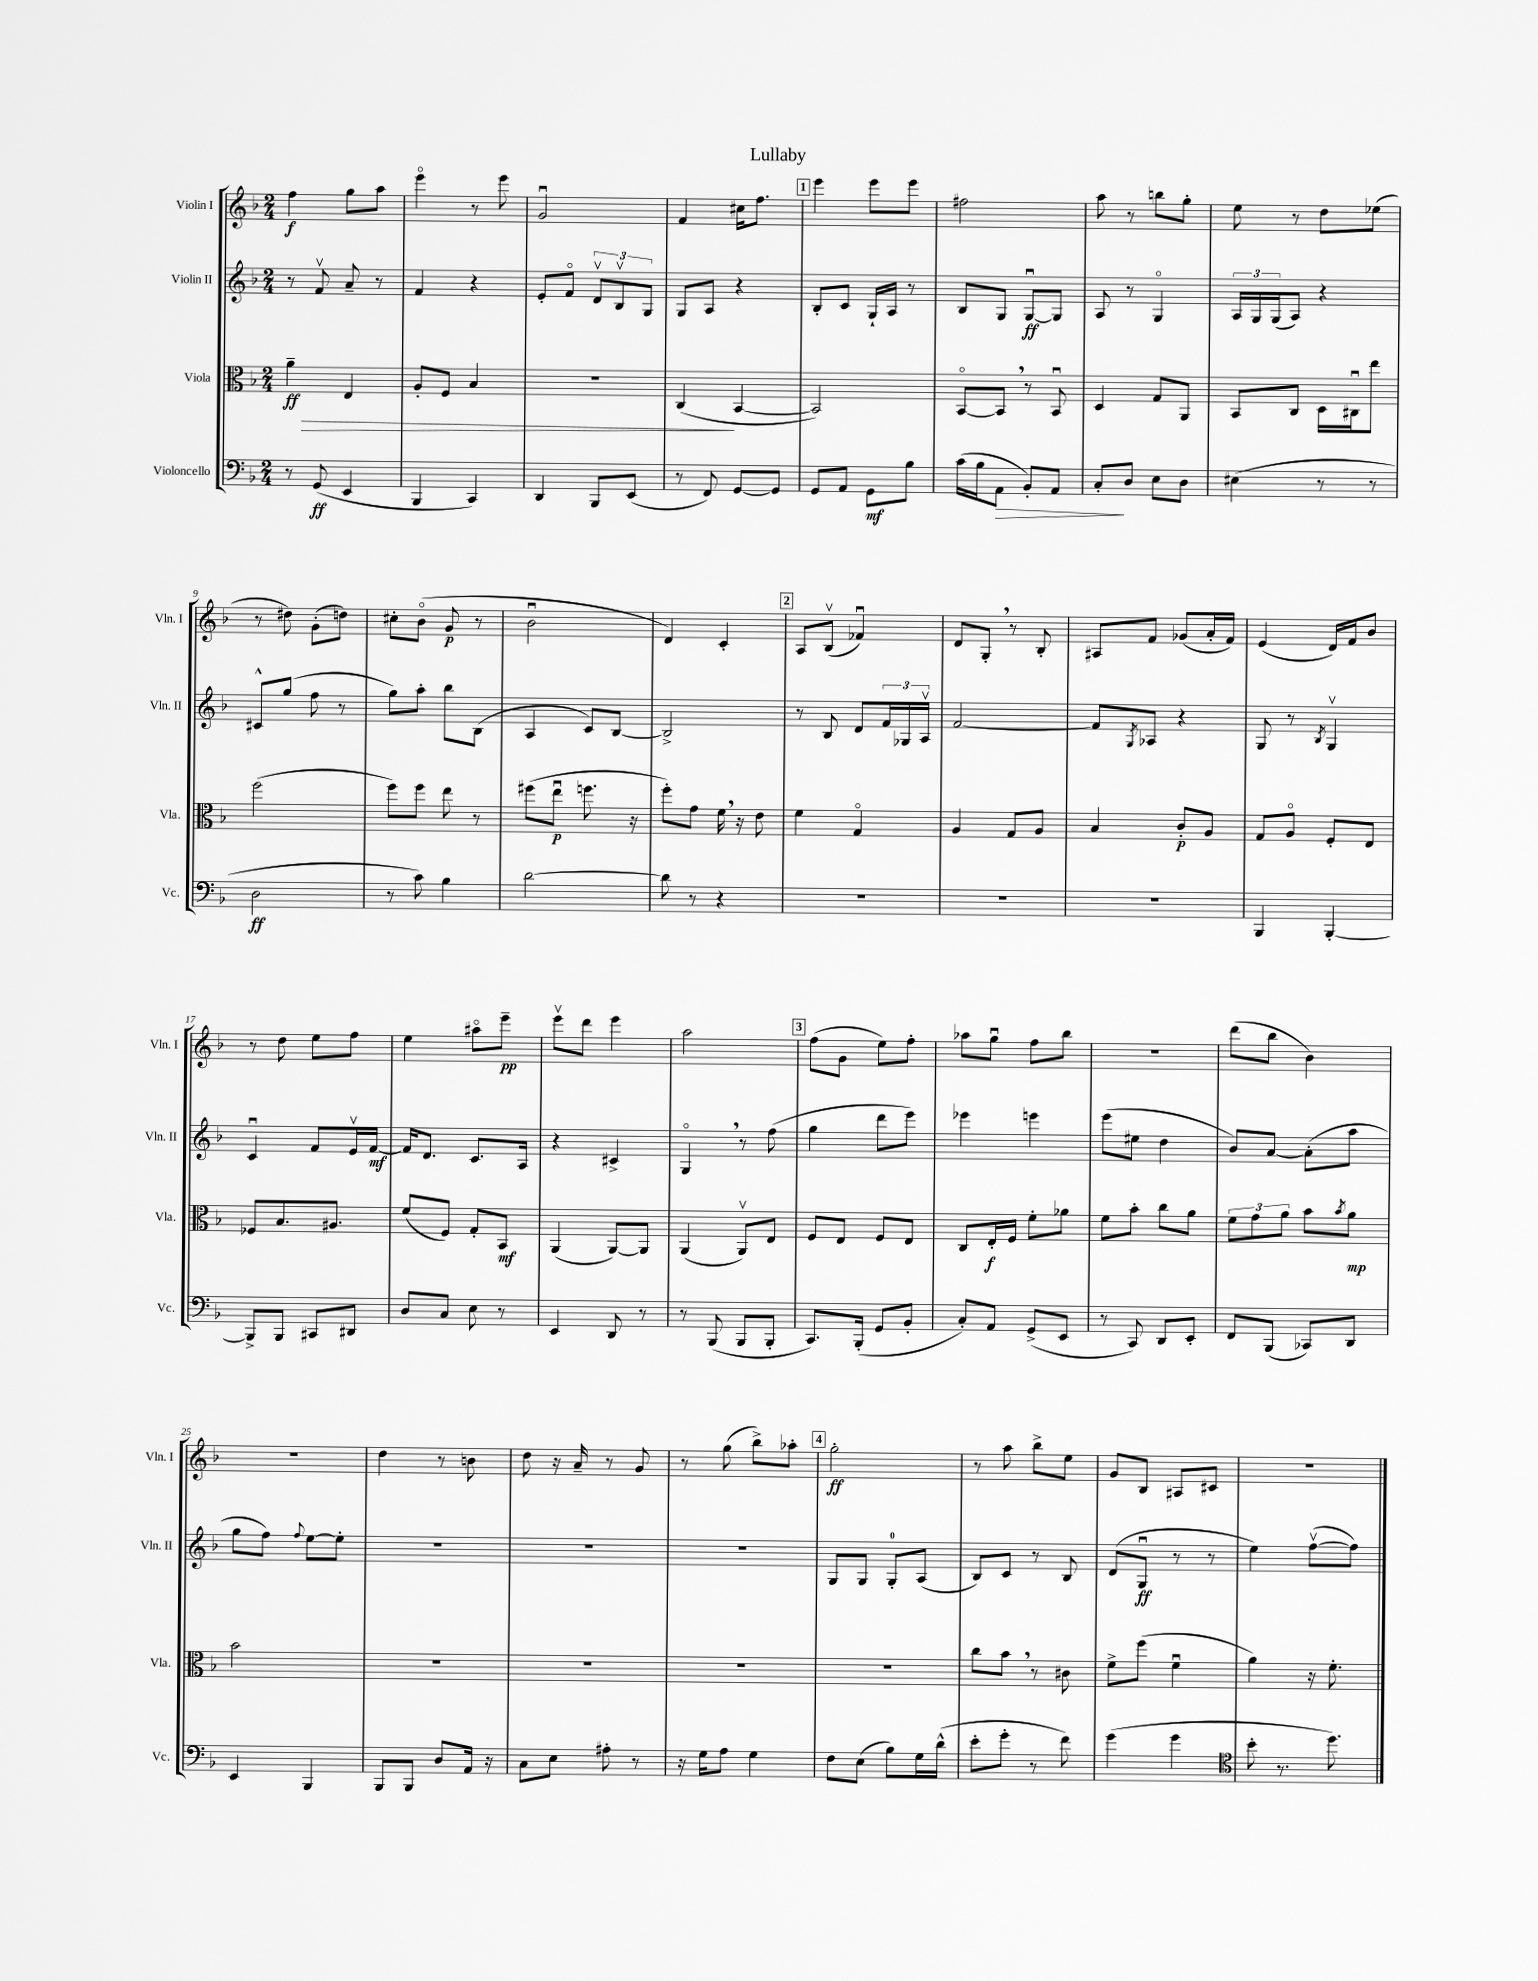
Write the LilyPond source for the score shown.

\header { title = "Lullaby" }
<<
\new StaffGroup <<
\new Staff = "s0" \with { instrumentName = "Violin I" shortInstrumentName = "Vln. I" } {
    \clef treble \key f \major \numericTimeSignature \time 2/4
    f''4\f g''8 a''8 |
    e'''4\flageolet r8 e'''8 |
    g'2\downbow |
    f'4 cis''16 f''8. |
    \mark \markup { \box "1" } e'''4 e'''8 e'''8 |
    fis''2 |
    a''8 r8 b''8 g''8-. |
    e''8 r8 d''8 ees''8( |
    r8 dis''8) g'8-.( d''8) |
    cis''8-. bes'8\flageolet( g'8\p r8 |
    bes'2\downbow |
    d'4) c'4-. |
    \mark \markup { \box "2" } a8 bes8\upbow( fes'4\downbow) |
    d'8 g8-. \breathe r8 bes8-. |
    ais8 f'8 ges'8( a'16-. f'16) |
    e'4( d'16) f'16 bes'8 |
    r8 d''8 e''8 f''8 |
    e''4 ais''8\flageolet e'''8--\pp |
    e'''8\upbow d'''8 e'''4 |
    a''2 |
    \mark \markup { \box "3" } f''8( g'8 e''8) f''8-. |
    aes''8 g''8\downbow f''8 bes''8 |
    R2 |
    d'''8( bes''8 bes'4) |
    r2 |
    d''4 r8 b'8 |
    d''8 r16 a'16-- r8 g'8 |
    r8 g''8( bes''8->) aes''8-. |
    \mark \markup { \box "4" } g''2-.\ff |
    r8 a''8 bes''8-> e''8 |
    g'8 bes8 ais8 cis'8 |
    r2 \bar "|." |
}
\new Staff = "s1" \with { instrumentName = "Violin II" shortInstrumentName = "Vln. II" } {
    \clef treble \key f \major \numericTimeSignature \time 2/4
    r8 f'8\upbow a'8-- r8 |
    f'4 r4 |
    e'8-. f'8\flageolet \tuplet 3/2 { d'8\upbow bes8\upbow g8 } |
    g8 a8 r4 |
    \mark \markup { \box "1" } bes8-. c'8 g16-! a16 r8 |
    bes8 g8 g8~\downbow\ff g8 |
    a8 r8 g4\flageolet |
    \tuplet 3/2 { a16 g16 g16( } a8) r4 |
    cis'8-^ g''8( f''8 r8 |
    g''8) a''8-. bes''8 bes8( |
    a4 c'8) bes8~ |
    bes2-> |
    \mark \markup { \box "2" } r8 bes8 d'8 \tuplet 3/2 { f'16 ges16 a16\upbow } |
    f'2~ |
    f'8 \acciaccatura { g8 } aes8 r4 |
    g8 r8 \acciaccatura { bes8 } g4\upbow |
    c'4\downbow f'8 e'16\upbow f'16~\mf |
    f'16 d'8. c'8. a16 |
    r4 cis'4-> |
    g4\flageolet \breathe r8 f''8( |
    \mark \markup { \box "3" } g''4 d'''8 e'''8) |
    ees'''4 e'''4 |
    e'''8( eis''8 d''4 |
    bes'8) a'8~ a'8-.( a''8 |
    g''8 f''8) \appoggiatura { f''8 } e''8~ e''8-. |
    R2 |
    R2 |
    R2 |
    \mark \markup { \box "4" } g8 g8 g8-0-. a8( |
    bes8) c'8 r8 bes8 |
    d'8( g8\downbow\ff r8 r8 |
    e''4) f''8~\upbow( f''8) \bar "|." |
}
\new Staff = "s2" \with { instrumentName = "Viola" shortInstrumentName = "Vla." } {
    \clef alto \key f \major \numericTimeSignature \time 2/4
    a'4--\ff\> e4 |
    a8-. f8 bes4 |
    R2 |
    c4\!( bes,4~ |
    \mark \markup { \box "1" } bes,2) |
    bes,8~\flageolet bes,8 \breathe r8 bes,8\downbow |
    d4 g8 a,8 |
    bes,8 c8 d16 cis16\downbow e''8 |
    f''2( |
    f''8) f''8 e''8 r8 |
    fis''8( e''8\downbow\p f''8. r16 |
    f''8-.) g'8 f'16 \breathe r16 e'8 |
    \mark \markup { \box "2" } f'4 g4\flageolet |
    a4 g8 a8 |
    bes4 c'8-.\p a8 |
    g8 a8\flageolet f8-. e8 |
    fes8 bes8. ais8. |
    f'8( f8) g8-. bes,8\mf |
    a,4( a,8~) a,8 |
    a,4( a,8\upbow) e8 |
    \mark \markup { \box "3" } f8 e8 f8 e8 |
    c8 e16-.\f f16 f'8-. aes'8 |
    f'8 bes'8-. c''8 a'8 |
    \tuplet 3/2 { f'8 g'8 a'8 } bes'8 \acciaccatura { bes'8 } a'8\mp |
    bes'2 |
    R2 |
    R2 |
    R2 |
    \mark \markup { \box "4" } R2 |
    c''8 bes'8 \breathe r8 cis'8 |
    f'8-> f''8( f'4\downbow |
    a'4) r16 f'8.-. \bar "|." |
}
\new Staff = "s3" \with { instrumentName = "Violoncello" shortInstrumentName = "Vc." } {
    \clef bass \key f \major \numericTimeSignature \time 2/4
    r8 g,8\ff( e,4 |
    bes,,4 c,4) |
    d,4 bes,,8 e,8( |
    r8 f,8) g,8~ g,8 |
    \mark \markup { \box "1" } g,8 a,8 g,8\mf bes8 |
    c'16( bes16 a,8\> bes,8-.) a,8 |
    c8-.\! d8 e8 d8 |
    eis4( r8 r8 |
    d2\ff |
    r8 c'8) bes4 |
    d'2~ |
    d'8 r8 r4 |
    \mark \markup { \box "2" } R2 |
    R2 |
    R2 |
    bes,,4 bes,,4~-. |
    bes,,8-> bes,,8 cis,8 dis,8 |
    d8 c8 e8 r8 |
    e,4 d,8 r8 |
    r8 bes,,8( bes,,8 bes,,8-. |
    \mark \markup { \box "3" } c,8.) bes,,16-.( g,8 bes,8-. |
    c8-.) a,8 g,8->( e,8 |
    r8 c,8) d,8 e,8-. |
    f,8 bes,,8( ces,8) d,8 |
    e,4 bes,,4 |
    bes,,8 bes,,8 d8 a,16 r16 |
    c8 e8 ais8-. r8 |
    r16 g16 a8 g4 |
    \mark \markup { \box "4" } f8 e8( bes8) g16 d'16-^( |
    e'8-. g'8-. r8 f'8) |
    g'4( g'4 |
    \clef tenor bes'8-. r8. d''8.) \bar "|." |
}
>>
>>
